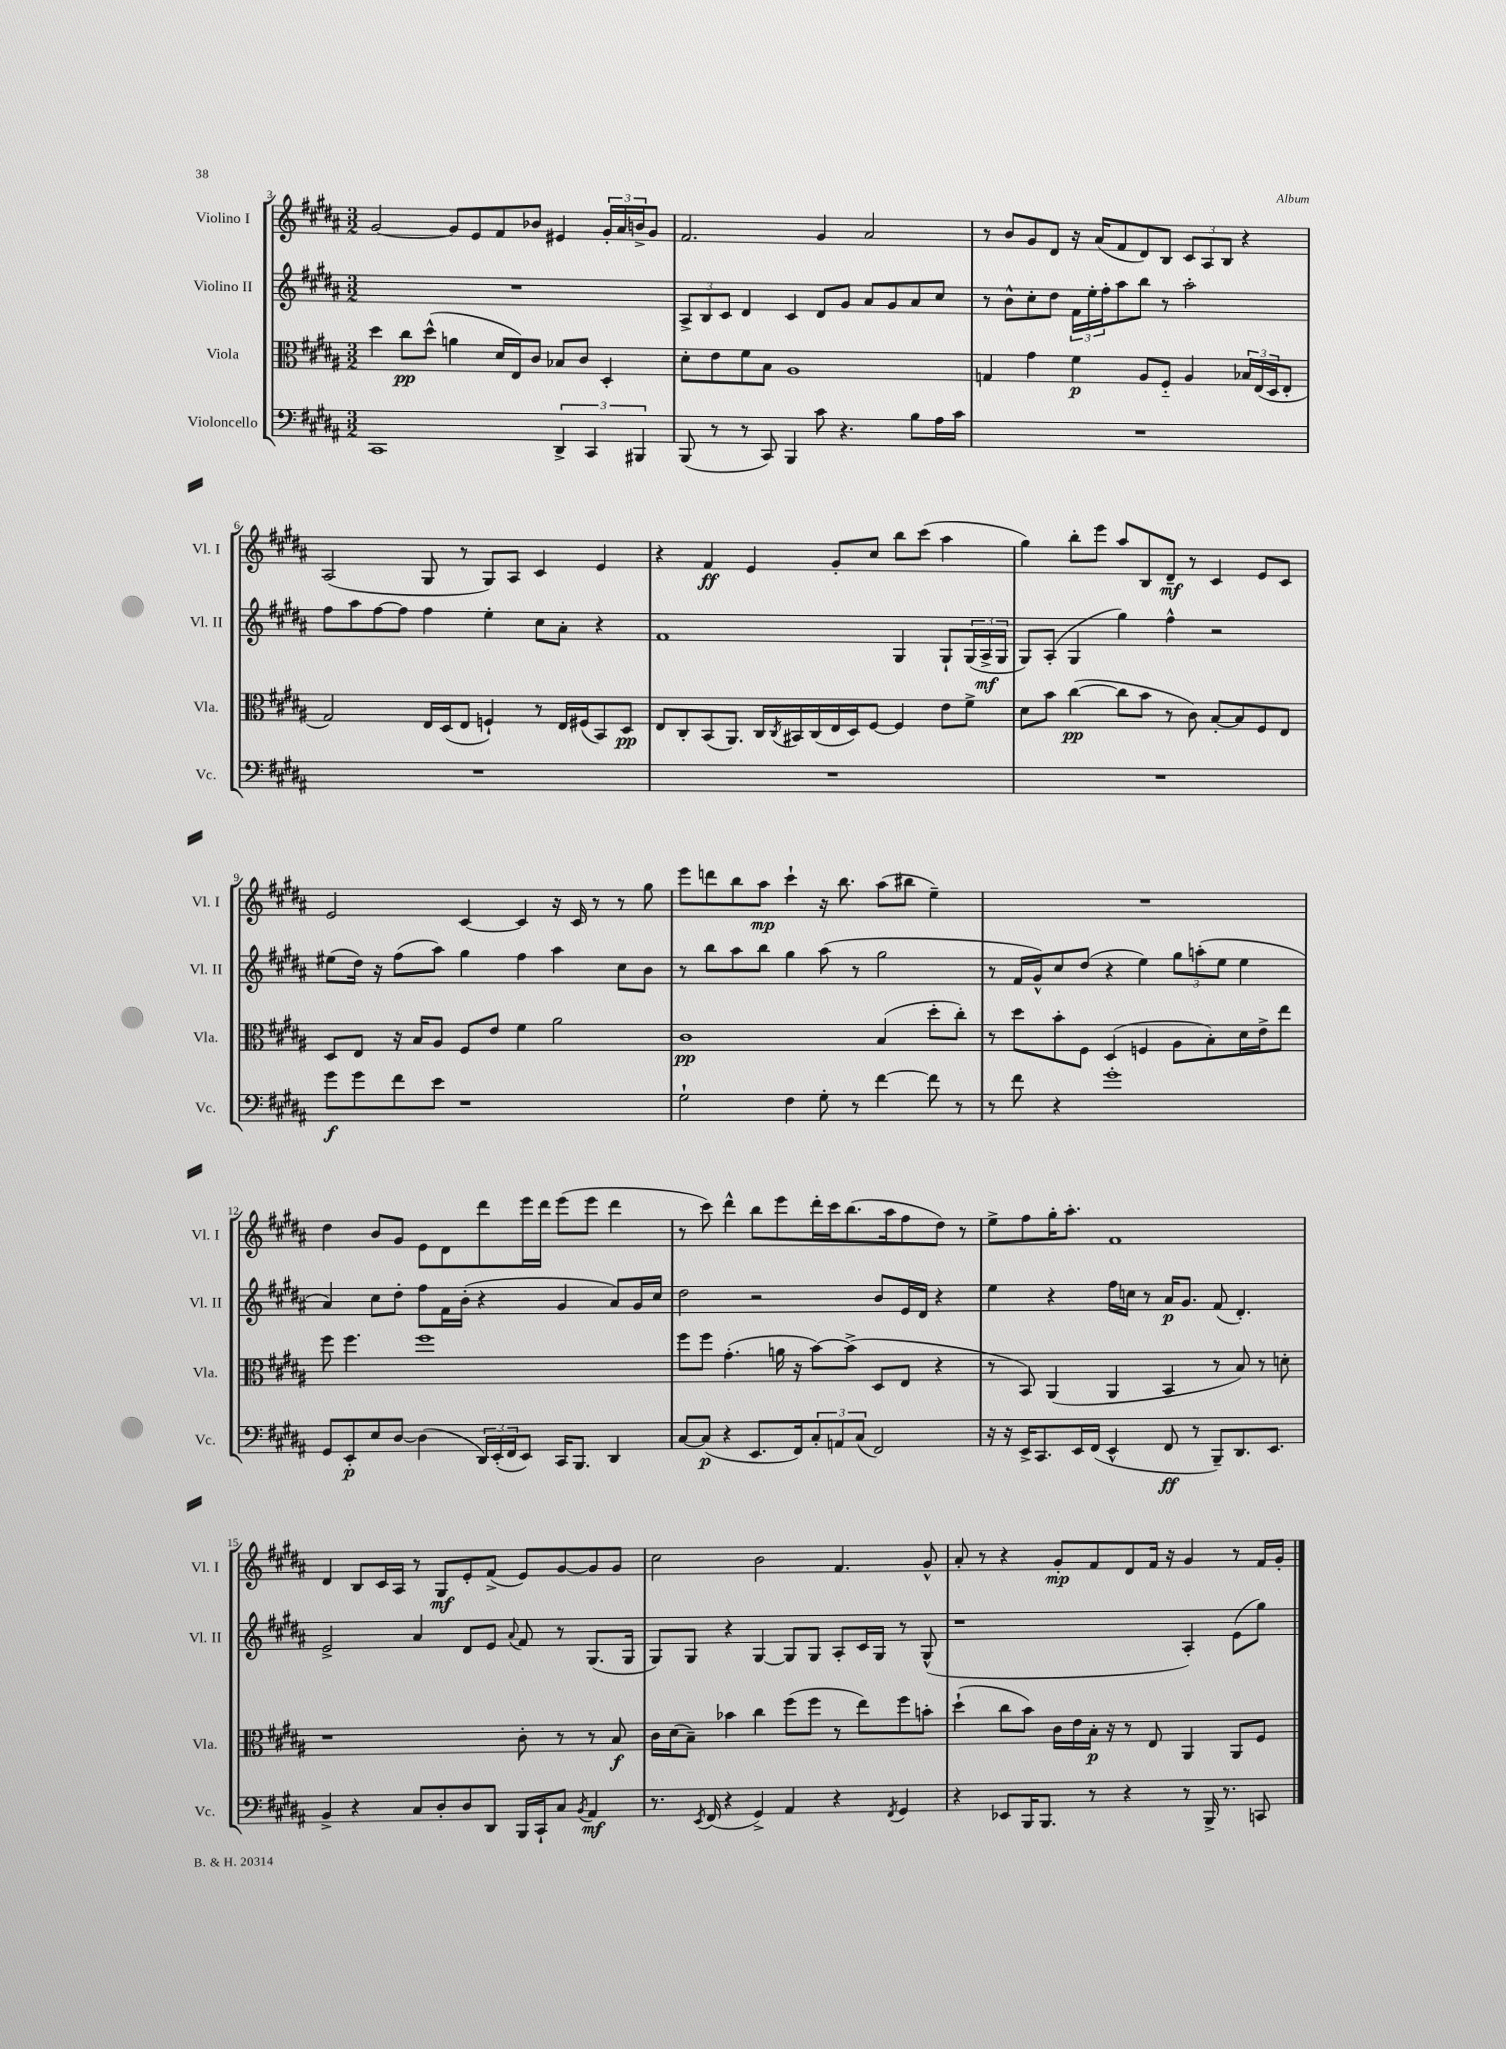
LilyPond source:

<<
\new StaffGroup <<
\new Staff = "s0" \with { instrumentName = "Violino I" shortInstrumentName = "Vl. I" } {
    \clef treble \key b \major \numericTimeSignature \time 3/2
    gis'2~ gis'8 e'8 fis'8 bes'8 eis'4 \tuplet 3/2 { gis'16-. ais'16 b'16-> } gis'8 |
    fis'2. gis'4 ais'2 |
    r8 b'8 gis'8 dis'8 r16 ais'16( fis'8 dis'8) b8 \tuplet 3/2 { cis'8 ais8 b8 } r4 |
    ais2( gis8 r8 gis8) ais8 cis'4 e'4 |
    r4 fis'4\ff e'4 gis'8-. cis''8 b''8 cis'''8( ais''4 |
    gis''4) b''8-. e'''8 ais''8 b8 dis'8--\mf r8 cis'4 e'8 cis'8 |
    e'2 cis'4~ cis'4 r16 cis'16 r8 r8 gis''8 |
    e'''8 d'''8 b''8 ais''8\mp cis'''4-! r16 b''8. ais''8( bis''8 e''4--) |
    R1. |
    dis''4 b'8 gis'8 e'8 dis'8 dis'''8 e'''16 dis'''16 e'''8( e'''8 dis'''4 |
    r8 cis'''8) dis'''4-^ b''8 e'''8 dis'''16-. cis'''16 b''8.( ais''16 fis''8 dis''8) r8 |
    e''8-> fis''8 gis''16-. ais''8.-. fis'1 |
    dis'4 b8 cis'16 ais16 r8 gis8\mf e'8-. fis'8->( e'8) gis'8~ gis'8 gis'8 |
    cis''2 b'2 fis'4. gis'8-^ |
    ais'8-. r8 r4 gis'8-.\mp fis'8 dis'8 fis'16 r16 gis'4 r8 fis'16 gis'16-. \bar "|." |
}
\new Staff = "s1" \with { instrumentName = "Violino II" shortInstrumentName = "Vl. II" } {
    \clef treble \key b \major \numericTimeSignature \time 3/2
    R1. |
    \tuplet 3/2 { ais8-> b8 cis'8 } dis'4 cis'4 dis'8 gis'8 ais'8 gis'8 ais'8 cis''8 |
    r8 b'8-^ cis''8-. dis''8 \tuplet 3/2 { fis'16 e''16-. fis''16-. } ais''8 b''8 r8 ais''2-. |
    fis''8 ais''8 fis''8~ fis''8 fis''4 e''4-. cis''8 ais'8-. r4 |
    fis'1 gis4 gis8-! \tuplet 3/2 { gis16( ais16->\mf gis16 } |
    gis8) ais8-.( gis4 gis''4) fis''4-^ r2 |
    eis''8( dis''16) r16 fis''8( ais''8) gis''4 fis''4 ais''4 cis''8 b'8 |
    r8 b''8 ais''8 b''8 gis''4 ais''8( r8 gis''2 |
    r8 fis'16 gis'16-^) cis''8 dis''8( r4 e''4) \tuplet 3/2 { gis''8 a''8-.( e''8 } e''4 |
    ais'4) cis''8 dis''8-. fis''8 fis'16 b'16-.( r4 gis'4 ais'8) gis'16 cis''16 |
    dis''2 r2 b'8 e'16 dis'16 r4 |
    e''4 r4 fis''16 c''16 r8 ais'16\p gis'8. fis'8( dis'4.-.) |
    e'2-> ais'4 dis'8 e'8 \appoggiatura { ais'8 } fis'8 r8 gis8.( gis16 |
    gis8) gis8 r4 gis4~ gis8 gis8 ais8-. cis'16 gis16 r8 gis8-^( |
    r1 ais4-.) e'8( gis''8) \bar "|." |
}
\new Staff = "s2" \with { instrumentName = "Viola" shortInstrumentName = "Vla." } {
    \clef alto \key b \major \numericTimeSignature \time 3/2
    dis''4 cis''8\pp dis''8-^( a'4 dis'16 e16) cis'8 bes8 cis'8 dis4-. |
    dis'8-. e'8 fis'8 b8 ais1 |
    g4 gis'4 fis'4\p ais8 fis8-_ ais4 \tuplet 3/2 { bes16 e16( dis16 } e8-. |
    gis2) e16 dis16( e8 f4-!) r8 e16 fis16( b,8) dis8\pp |
    e8 cis8-. b,8( ais,8.) cis16 \acciaccatura { cis8 } bis,16 cis16( e16 dis16) fis8~ fis4 e'8 fis'8-> |
    dis'8 b'8 cis''4~\pp( cis''8 b'8 r8 cis'8) b8~-. b8 fis8 e8 |
    dis8 e8 r16 b16 ais8 fis8 e'8 fis'4 ais'2 |
    cis'1\pp b4( dis''8-. cis''8-.) |
    r8 dis''8 b'8-. fis8 dis4( f4 ais8 b8-.) dis'16 e'16-> e''8 |
    fis''8 fis''4. fis''1 |
    fis''8 fis''8 gis'4.-.( a'16 r16 b'8~) b'8->( dis8 e8 r4 |
    r8 b,8) ais,4( ais,4 b,4 r8 b8) r8 d'8-. |
    r1 cis'8-. r8 r8 b8\f |
    cis'16 dis'16( b8--) bes'4 cis''4 fis''8( fis''8 r8 e''8) fis''8 b'8-. |
    dis''4-!( cis''8 b'8) cis'16 e'16 b16-.\p r16 r8 e8 ais,4 ais,8 fis8 \bar "|." |
}
\new Staff = "s3" \with { instrumentName = "Violoncello" shortInstrumentName = "Vc." } {
    \clef bass \key b \major \numericTimeSignature \time 3/2
    cis,1 \tuplet 3/2 { dis,4-> cis,4 bis,,4 } |
    b,,8( r8 r8 cis,8) b,,4 cis'8 r4. b8 ais16 cis'16 |
    R1. |
    R1. |
    R1. |
    R1. |
    gis'8\f gis'8 fis'8 e'8 r1 |
    gis2-! fis4 gis8-. r8 fis'4~ fis'8 r8 |
    r8 fis'8 r4 gis'1-. |
    gis,8 e,8-.\p e8 dis8~ dis4( \tuplet 3/2 { dis,16) e,16-.( fis,16 } e,8) cis,16 b,,8. dis,4 |
    cis8~ cis8\p( r4 e,8. fis,16) \tuplet 3/2 { cis8-. a,8 cis8( } fis,2) |
    r16 r16 e,16-> cis,8. e,16 fis,16( e,4-^ fis,8\ff r8 b,,8--) dis,8. e,8. |
    b,4-> r4 cis8 dis8-. dis8 dis,8 b,,16 cis,16-! cis8 \acciaccatura { b,8 } ais,4\mf |
    r8. \acciaccatura { e,8 } fis,16( r4 gis,4->) ais,4 r4 \acciaccatura { fis,8 } gis,4 |
    r4 ees,8 b,,16 b,,8. r8 r4 r8 b,,16-> r8. c,8 \bar "|." |
}
>>
>>
\layout { \context { \Score currentBarNumber = #3 } }
